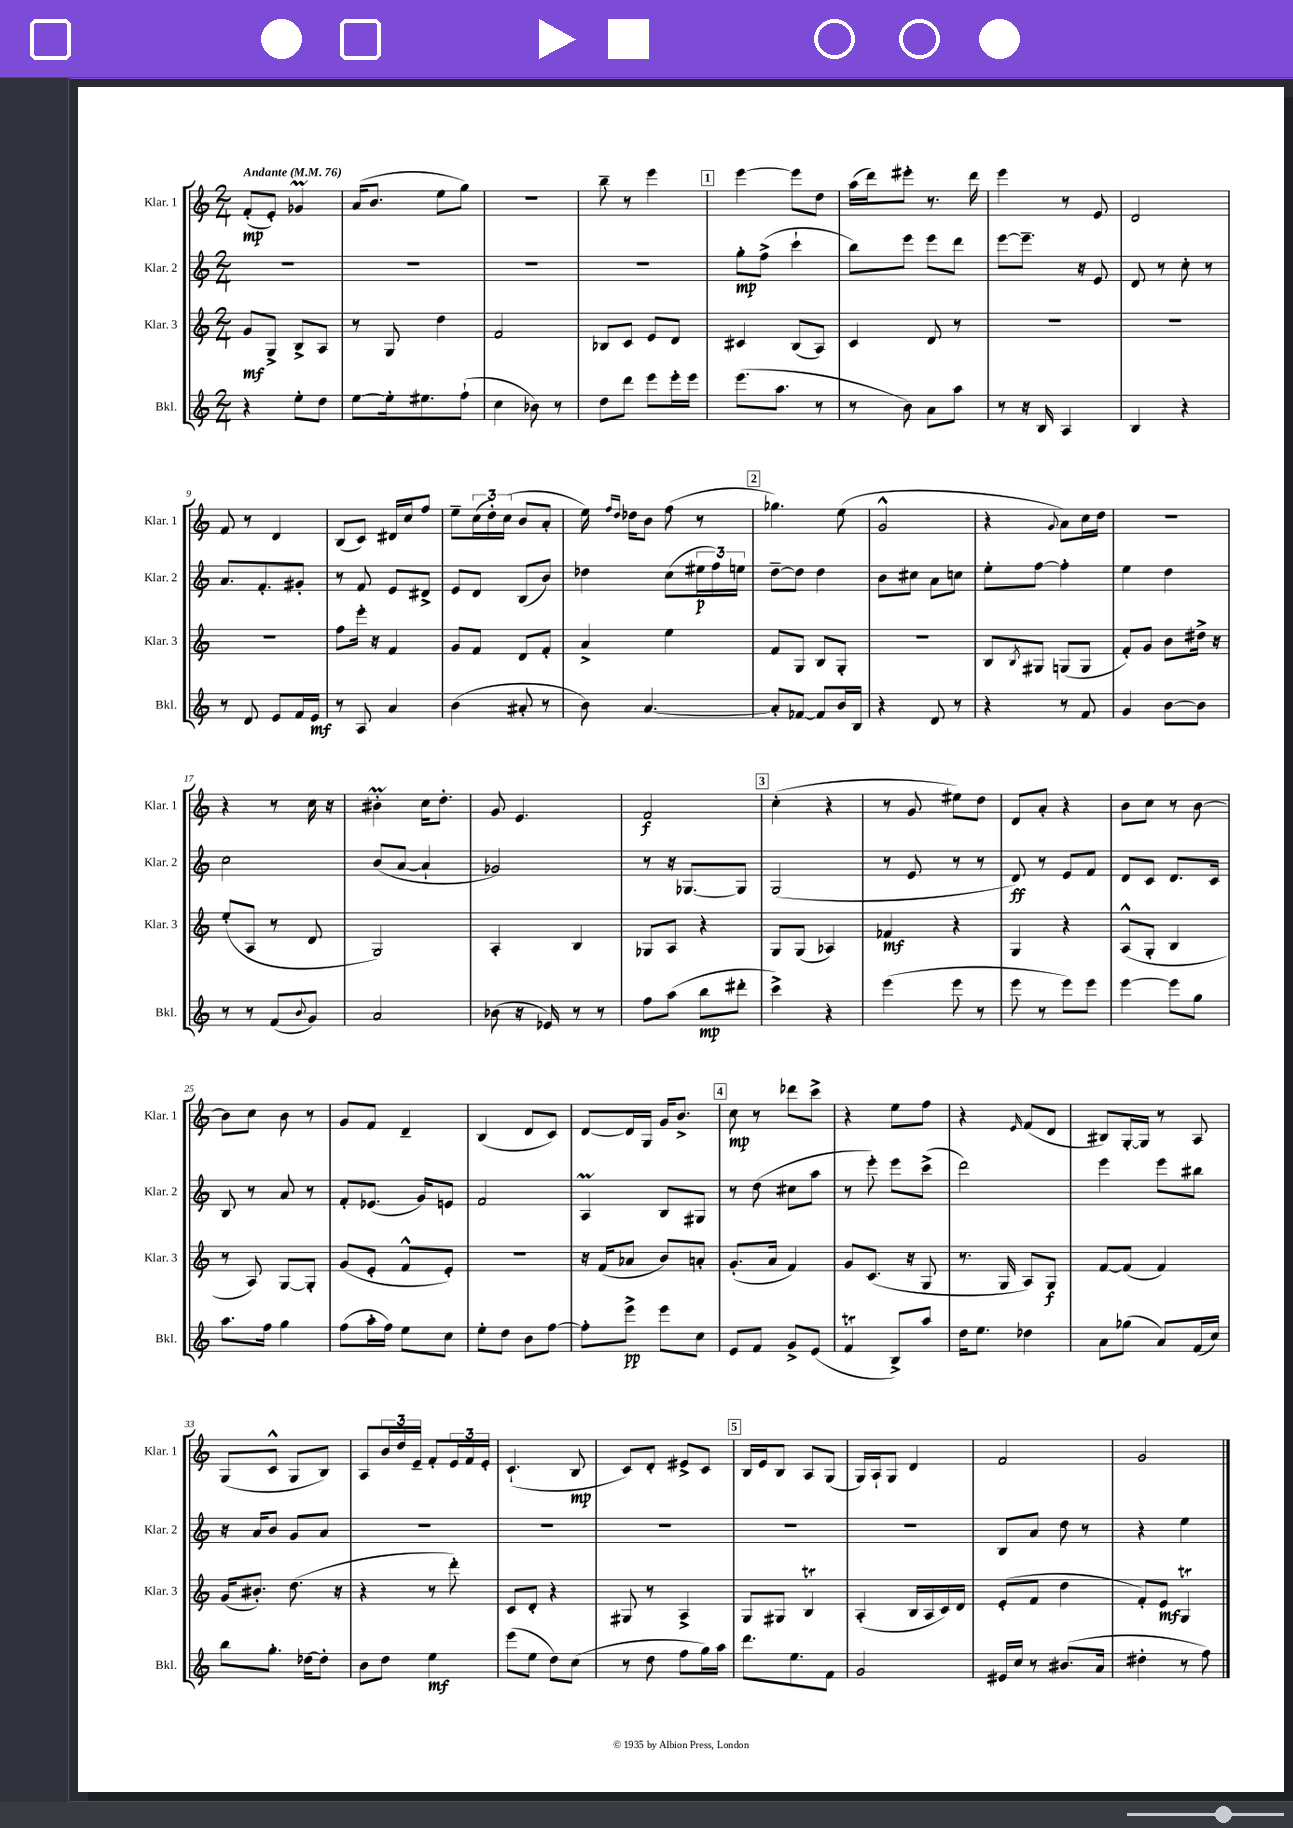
<<
\new StaffGroup <<
\new Staff = "s0" \with { instrumentName = "Klar. 1" shortInstrumentName = "Klar. 1" } {
    \clef treble \key c \major \numericTimeSignature \time 2/4 \tempo "Andante" 4 = 76
    f'8-.\mp( e'8-.) ges'4\prall |
    a'16( b'8. e''8 g''8) |
    R2 |
    b''8-- r8 e'''4 |
    \mark \markup { \box "1" } e'''4~ e'''8 d''8 |
    a''16( d'''16) eis'''8-. r8. d'''16 |
    e'''4 r8 e'8 |
    d'2 |
    f'8 r8 d'4 |
    b8( c'8) dis'16 c''16 f''8 |
    e''8-- \tuplet 3/2 { c''16( d''16-.) c''16( } b'8 a'8-. |
    e''16) \grace { f''16 d''16 } des''16 b'8 f''8( r8 |
    \mark \markup { \box "2" } ges''4.) e''8( |
    g'2-^ |
    r4 \appoggiatura { g'8 } a'8) c''16 d''16 |
    R2 |
    r4 r8 c''16 r16 |
    bis'4-.\prall c''16 d''8.-. |
    g'8 e'4. |
    f'2\f |
    \mark \markup { \box "3" } c''4-.( r4 |
    r8 g'8 eis''8) d''8 |
    d'8 a'8-. r4 |
    b'8 c''8 r8 b'8~ |
    b'8 c''8 b'8 r8 |
    g'8 f'8 d'4-- |
    b4( d'8 c'8) |
    d'8~ d'16 g16 g'16 b'8.-> |
    \mark \markup { \box "4" } c''8\mp r8 des'''8 c'''8-> |
    r4 e''8 f''8 |
    r4 \grace { e'16 } f'8( d'8 |
    bis8) g16~-. g16 r8 a8 |
    g8( c'8-^ g8 b8) |
    a8 \tuplet 3/2 { b'16 d''16 e'16-- } f'8-. \tuplet 3/2 { e'16 f'16 e'16-. } |
    c'4.-!( b8\mp |
    c'8) d'8-. eis'8-> c'8 |
    \mark \markup { \box "5" } b16 e'16 b8 a8 g8( |
    g16) a16-! g8 d'4 |
    f'2 |
    g'2 \bar "|." |
}
\new Staff = "s1" \with { instrumentName = "Klar. 2" shortInstrumentName = "Klar. 2" } {
    \clef treble \key c \major \numericTimeSignature \time 2/4
    R2 |
    R2 |
    R2 |
    R2 |
    \mark \markup { \box "1" } g''8-.\mp f''8->( c'''4-! |
    b''8) e'''8 e'''8 d'''8 |
    e'''8~ e'''8.-- r16 e'8 |
    d'8 r8 c''8-. r8 |
    a'8. f'8.-. gis'8-. |
    r8 f'8 e'8 dis'8-> |
    e'8 d'8 b8( b'8) |
    des''4 c''8( \tuplet 3/2 { eis''16\p f''16) e''16 } |
    \mark \markup { \box "2" } d''8~-- d''8 d''4 |
    b'8 cis''8 a'8 c''8 |
    e''8-. f''8~ f''4-. |
    e''4 d''4 |
    c''2 |
    b'8( a'8~ a'4-! |
    ges'2) |
    r8 r16 ges8.~ ges8 |
    \mark \markup { \box "3" } g2( |
    r8 e'8 r8 r8 |
    d'8\ff) r8 e'8 f'8 |
    d'8 c'8 d'8. c'16 |
    b8 r8 a'8 r8 |
    f'8-. ees'8.( g'16) e'8 |
    f'2 |
    a4\prall b8 gis8 |
    \mark \markup { \box "4" } r8 d''8( cis''8 a''8 |
    r8 e'''8-.) e'''8 c'''8->( |
    d'''2) |
    e'''4 e'''8 bis''8 |
    r16 a'16 b'8 g'8 a'8 |
    r2 |
    R2 |
    R2 |
    \mark \markup { \box "5" } R2 |
    R2 |
    b8 a'8 d''8 r8 |
    r4 e''4 \bar "|." |
}
\new Staff = "s2" \with { instrumentName = "Klar. 3" shortInstrumentName = "Klar. 3" } {
    \clef treble \key c \major \numericTimeSignature \time 2/4
    g'8\mf g8-> b8-> a8 |
    r8 g8 d''4 |
    f'2 |
    bes8 c'8 e'8 d'8 |
    \mark \markup { \box "1" } cis'4 b8( a8) |
    c'4 d'8 r8 |
    R2 |
    R2 |
    R2 |
    f''8 e'''16-. r16 f'4 |
    g'8 f'8 d'8 f'8-. |
    a'4-> e''4 |
    \mark \markup { \box "2" } f'8 g8 b8 g8-. |
    R2 |
    b8 \acciaccatura { b8 } gis8 g8( g8 |
    f'8-.) g'8 b'8 dis''16-> r16 |
    e''8-.( a8 r8 d'8 |
    g2) |
    a4-. b4 |
    ges8 a8 r4 |
    \mark \markup { \box "3" } g8 g8( aes4) |
    fes'4\mf r4 |
    g4 r4 |
    a8-^( g8-. b4 |
    r8 a8) g8~ g8-. |
    g'8( e'8-. f'8-^ e'8-.) |
    R2 |
    r16 f'16( aes'8 b'8) a'8-. |
    \mark \markup { \box "4" } g'8.-.( a'16 f'4) |
    g'8 c'8.( r16 g8 |
    r8. g16 a8) g8\f |
    f'8~ f'8( f'4) |
    g'16( bis'8.-.) d''8.( r16 |
    r4 r8 d'''8-.) |
    c'8 d'8-. r4 |
    gis8 r8 a4-> |
    \mark \markup { \box "5" } g8 gis8 b4\trill |
    a4-.( b16 a16 c'16) d'16 |
    e'8-.( f'8 d''4 |
    f'8-.) e'8\mf g4\trill \bar "|." |
}
\new Staff = "s3" \with { instrumentName = "Bkl." shortInstrumentName = "Bkl." } {
    \clef treble \key c \major \numericTimeSignature \time 2/4
    r4 e''8-. d''8 |
    e''8~ e''16-. eis''8. f''8-!( |
    c''4 bes'8) r8 |
    d''8 d'''8 e'''8 e'''16-. e'''16 |
    \mark \markup { \box "1" } e'''8.( a''8. r8 |
    r8 b'8) a'8 a''8 |
    r8 r16 b16 a4 |
    b4 r4 |
    r8 d'8 e'8 f'16 e'16\mf |
    r8 a8 a'4 |
    b'4( ais'8-. r8 |
    b'8) a'4.~ |
    \mark \markup { \box "2" } a'8-. fes'8~ fes'8 b'16 b16 |
    r4 d'8 r8 |
    r4 r8 f'8 |
    g'4 b'8~ b'8 |
    r8 r8 f'8( \appoggiatura { b'8 } g'8) |
    a'2 |
    bes'8( r16 ees'16) r8 r8 |
    f''8 a''8( b''8\mp dis'''8-. |
    \mark \markup { \box "3" } c'''4->) r4 |
    e'''4( e'''8 r8 |
    e'''8 r8 e'''8) e'''8 |
    e'''4~ e'''8 g''8 |
    a''8. f''16 g''4 |
    f''8( a''16-. f''16) e''8 c''8 |
    e''8-. d''8 b'8 f''8~ |
    f''8-. e'''8->\pp e'''8 c''8 |
    \mark \markup { \box "4" } e'8 f'8 g'8-> e'8( |
    f'4\trill b8->) a''8 |
    d''16 e''8. des''4 |
    a'8 ges''8( a'8) f'16( c''16) |
    b''8 g''8.-. des''16~ des''8-. |
    b'8 d''8 e''4\mf |
    e'''8( e''8 d''8) c''8( |
    r8 d''8 f''8 g''16) a''16 |
    \mark \markup { \box "5" } d'''8. e''8. f'8 |
    g'2 |
    eis'16 c''16 r8 bis'8.( a'16 |
    dis''4-. r8 f''8) \bar "|." |
}
>>
>>
